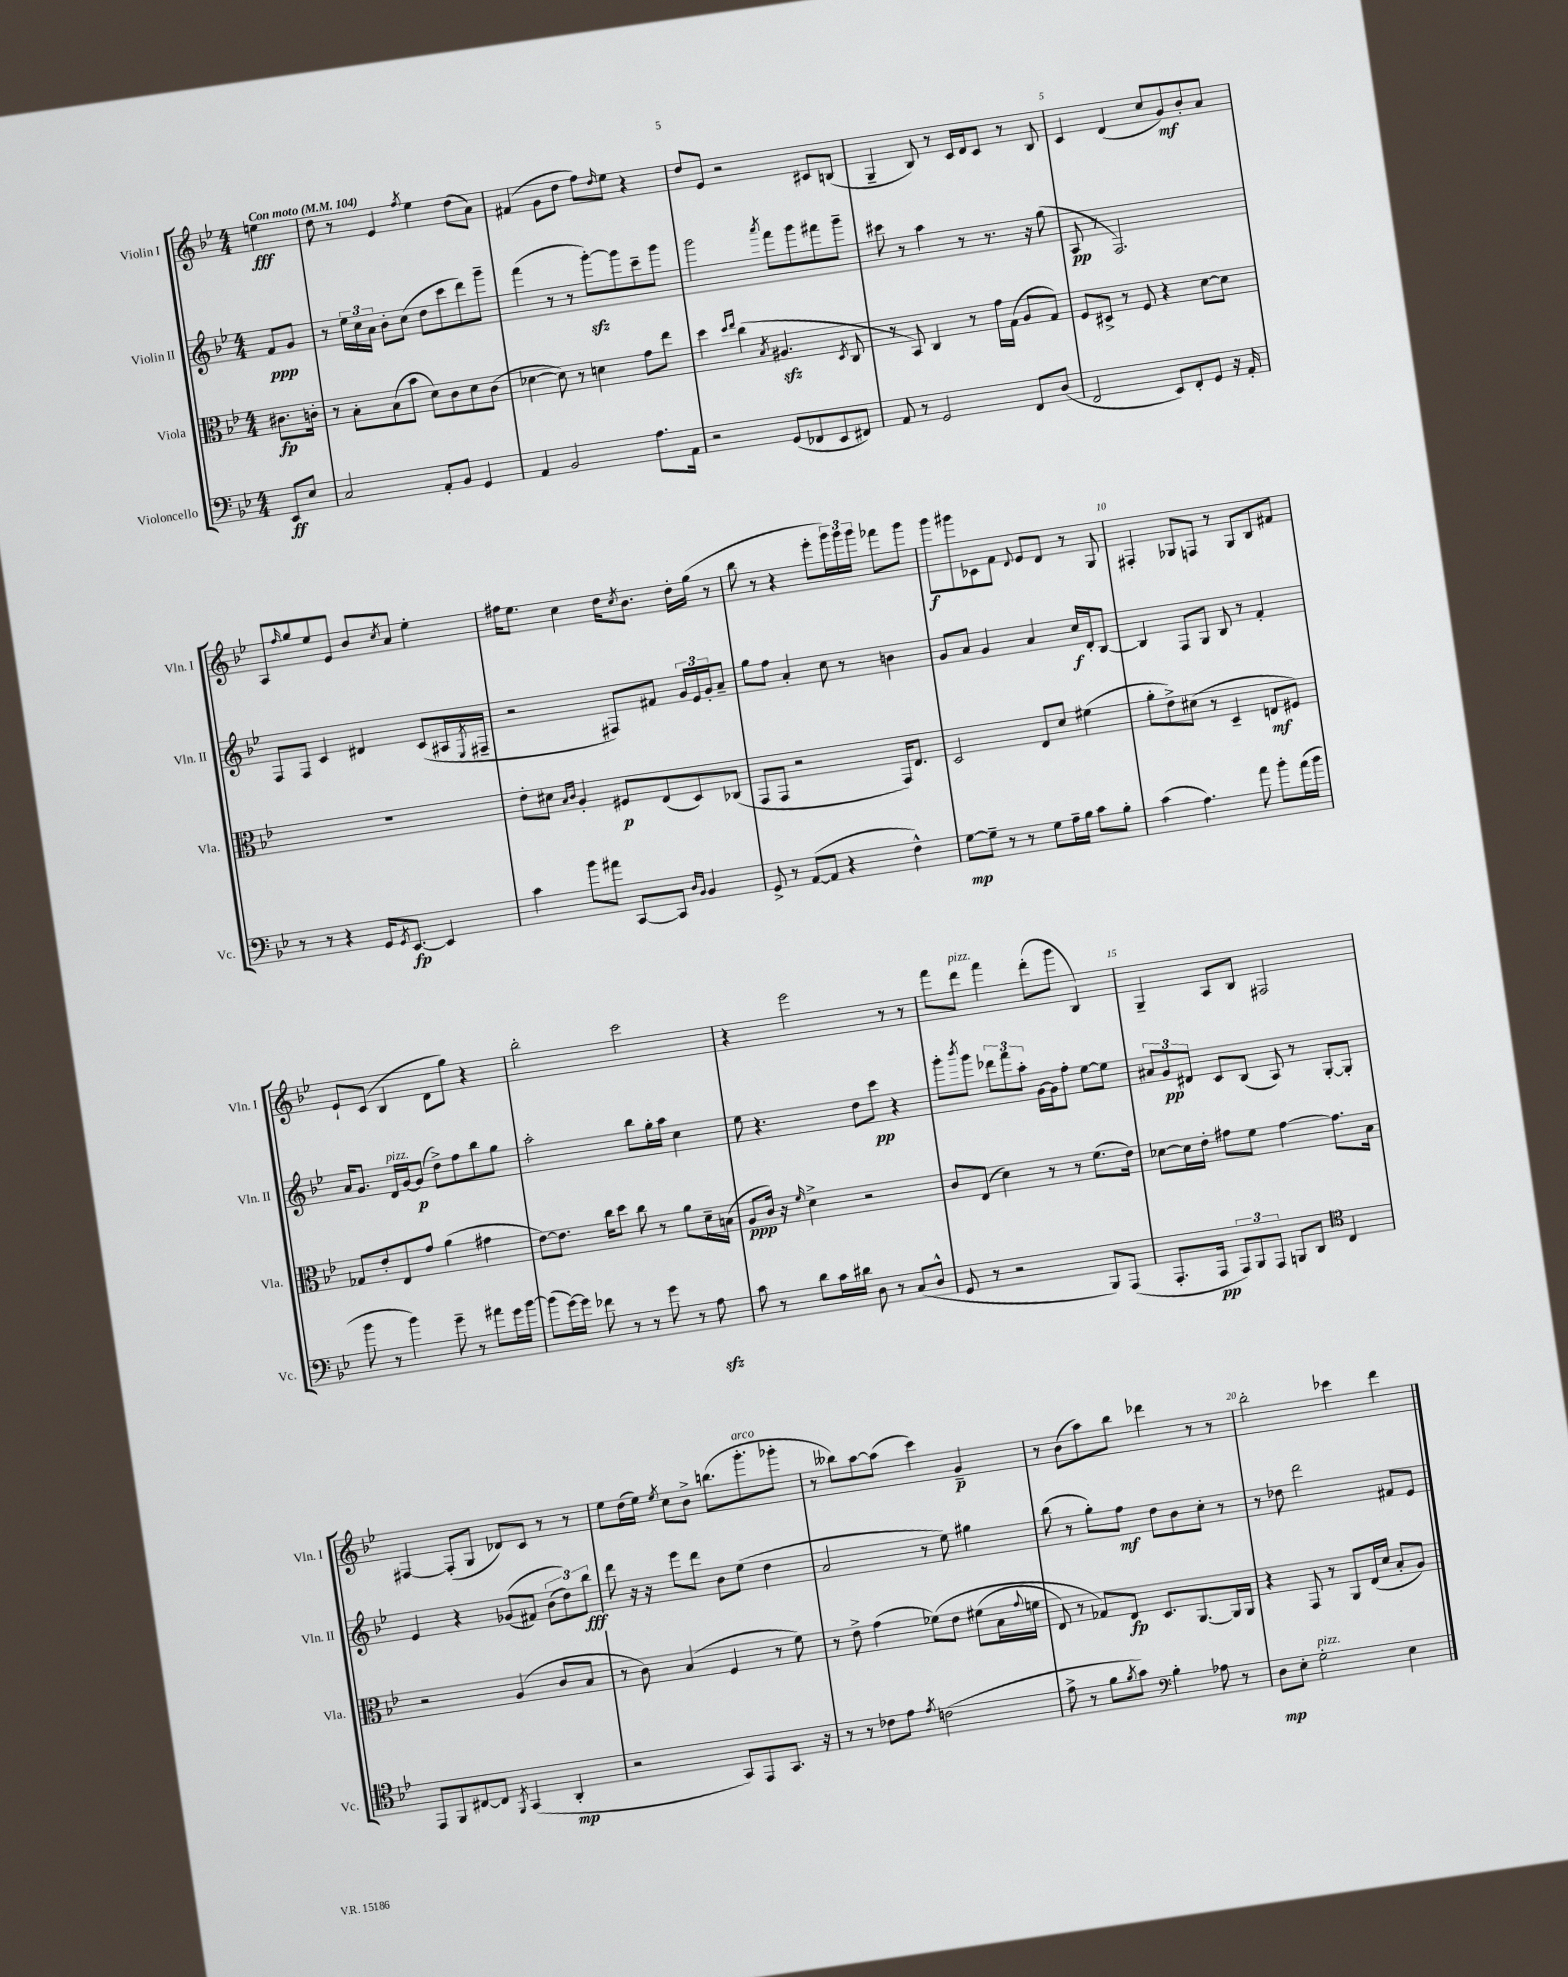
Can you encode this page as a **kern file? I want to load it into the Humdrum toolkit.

**kern	**dynam	**kern	**dynam	**kern	**dynam	**kern	**dynam
*part4	*part4	*part3	*part3	*part2	*part2	*part1	*part1
*staff4	*staff4	*staff3	*staff3	*staff2	*staff2	*staff1	*staff1
*I"Violoncello	*	*I"Viola	*	*I"Violin II	*	*I"Violin I	*
*I'Vc.	*	*I'Vla.	*	*I'Vln. II	*	*I'Vln. I	*
*clefF4	*	*clefC3	*	*clefG2	*	*clefG2	*
*k[b-e-]	*	*k[b-e-]	*	*k[b-e-]	*	*k[b-e-]	*
*M4/4	*	*M4/4	*	*M4/4	*	*M4/4	*
*MM104	*	*MM104	*	*MM104	*	*MM104	*
=	=	=	=	=	=	=	=
!	!	!	!	!	!	!LO:TX:a:B:t=Con moto	!
8EE-/L	ff	8.c#X\L	fp	8f/L	ppp	4een\	fff
8E-/J	.	.	.	8g/J	.	.	.
.	.	16cn'\Jk	.	.	.	.	.
=1	=1	=1	=1	=1	=1	=1	=1
2C/	.	8r	.	8r	.	8dd\	.
.	.	8B-'\L	.	24ee-\LL	.	8r	.
.	.	.	.	24cc\	.	.	.
.	.	.	.	24a\JJ	.	.	.
.	.	(8B-\	.	8b-'\L	.	4e-/	.
.	.	8b-\J	.	(8cc\J	.	.	.
.	.	.	.	.	.	8qff/	.
8AA'/L	.	8d\L)	.	8dd\L	.	4ee-\	.
8BB-/J	.	8c\	.	8ccc\	.	.	.
4GG/	.	8d\	.	8ddd\)	.	(8dd\L	.
.	.	(8c\J	.	8ggg~\J	.	8a\J)	.
=2	=2	=2	=2	=2	=2	=2	=2
4AA/	.	[4d-X\	.	(4fff\	.	(4f#X/	.
2BB-/	.	8d-\])	.	8r	.	8g\L	.
.	.	8r	.	8r	.	8dd\J	.
.	.	4dn\	.	[8gggzz'\L)	.	8ff\L)	.
.	.	.	.	.	.	16qqdd/	.
.	.	.	.	8ggg\]	.	8ee-\J	.
8.A\L	.	8g\L	.	8ccc~\	.	4r	.
.	.	8ee-\J	.	8ggg\J	.	.	.
16AA\Jk	.	.	.	.	.	.	.
=3	=3	=3	=3	=3	=3	=3	=3
2r	.	4dd\	.	2ggg\	.	8dd/L	.
.	.	.	.	.	.	8e-/J	.
.	.	16qqdd/LL	.	.	.	.	.
.	.	16qqee-/JJ	.	.	.	.	.
.	.	(4cc\	.	.	.	2r	.
.	.	8qB-/	.	8qaaa/	.	.	.
(8GG/L	.	4.A#Xzz/	.	8fff\L	.	.	.
8FF-X/	.	.	.	8ggg\	.	.	.
8EE-/	.	.	.	8fff#X\	.	8c#X/L	.
.	.	8qD/	.	.	.	.	.
8FF#X/J)	.	8C/	.	8ggg~\J	.	(8Bn/J	.
=4	=4	=4	=4	=4	=4	=4	=4
8AA/	.	8r	.	8ccc#X\	.	4G~/	.
8r	.	8BB-/)	.	8r	.	.	.
2GG/	.	4C/	.	4aa\	.	8B-/)	.
.	.	.	.	.	.	8r	.
.	.	8r	.	8r	.	16c/LL	.
.	.	.	.	.	.	16d/J	.
.	.	16g\LL	.	8.r	.	8c/J	.
.	.	(16G\JJ	.	.	.	.	.
8FF/L	.	8A/L	.	.	.	8r	.
.	.	.	.	16r	.	.	.
(8D/J	.	8G/J)	.	(8gg\	.	8B-/	.
=5	=5	=5	=5	=5	=5	=5	=5
2FF/	.	8F/L	.	8A/	pp	4c/	.
.	.	8D#X^/J	.	8r	.	.	.
.	.	8r	.	2.F/)	.	(4d/	.
.	.	8F/	.	.	.	.	.
8EE-/L)	.	4r	.	.	.	8cc/L	.
8FF'/	.	.	.	.	.	8g/)	mf
8GG/J	.	[8d\L	.	.	.	8b-'/	.
16r	.	8d\J]	.	.	.	8a/J	.
16AA'/	.	.	.	.	.	.	.
!!LO:LB:g=z
=6	=6	=6	=6	=6	=6	=6	=6
8r	.	1r	.	8F/L	.	8A/L	.
.	.	.	.	.	.	16qqff/	.
8r	.	.	.	8F/J	.	8gg/	.
4r	.	.	.	4c/	.	8ee-/	.
.	.	.	.	.	.	8e-/J	.
16GG/KL	.	.	.	4d#X/	.	8b-/L	.
8qGG/	.	.	.	.	.	.	.
[8.EE-/J	fp	.	.	.	.	.	.
.	.	.	.	.	.	8qcc/	.
.	.	.	.	.	.	8a/J	.
4EE-/]	.	.	.	(8c/L	.	4ee-'\	.
.	.	.	.	16A#X/L	.	.	.
.	.	.	.	8qE-/	.	.	.
.	.	.	.	16F#X~/JJ	.	.	.
=7	=7	=7	=7	=7	=7	=7	=7
4c\	.	8e-'\L	.	2r	.	16ff#X\KL	.
.	.	.	.	.	.	8.ee-\J	.
.	.	8d#X\J	.	.	.	.	.
.	.	16qqB-/LL	.	.	.	.	.
.	.	16qqc/JJ	.	.	.	.	.
8b-\L	.	4A'/	.	.	.	4cc\	.
8a#X\J	.	.	.	.	.	.	.
[8CC/L	.	8F#X/L	p	8F#X/L)	.	16dd\KL	.
.	.	.	.	.	.	8qcc/	.
.	.	.	.	.	.	8.b-\J	.
8CC/J]	.	(8E-/	.	8f#X/J	.	.	.
16qqD/LL	.	.	.	.	.	.	.
16qqBB-/JJ	.	.	.	.	.	.	.
4BB-/	.	8D/)	.	24g/LL	.	16dd'\LL	.
.	.	.	.	24e-/	.	.	.
.	.	.	.	.	.	(16gg\JJ	.
.	.	.	.	24g'/J	.	.	.
.	.	(8C-X/J	.	8a~/J	.	8r	.
=8	=8	=8	=8	=8	=8	=8	=8
8GG^/	.	8GG/L	.	8gg\L	.	8bb-\	.
8r	.	8GG/J	.	8ff\J	.	8r	.
([8AA/L	.	2r	.	4a'/	.	4r	.
8AA/J]	.	.	.	.	.	.	.
4r	.	.	.	8cc\	.	8eee-'\L	.
.	.	.	.	8r	.	24ggg\L)	.
.	.	.	.	.	.	24ggg\	.
.	.	.	.	.	.	24ggg\JJ	.
4F^^\)	.	16GG/KL)	.	4bn\	.	8fff-X\L	.
.	.	8.E-/J	.	.	.	.	.
.	.	.	.	.	.	8ggg\J	.
=9	=9	=9	=9	=9	=9	=9	=9
[8G\L	mp	2D/	.	8g/L	.	8ggg\L	f
8G~\J]	.	.	.	8a/J	.	8ggg#X\	.
8r	.	.	.	4g/	.	8c-X\	.
8r	.	.	.	.	.	8f\J	.
.	.	.	.	.	.	8qqd/	.
8G\L	.	8E-/L	.	4a/	.	8e-/L	.
16A~\L	.	8d/J	.	.	.	8d/J	.
16B-\JJ	.	.	.	.	.	.	.
8c\L	.	(4f#X\	.	16cc/LL	f	8r	.
.	.	.	.	16d'/J	.	.	.
8B-'\J	.	.	.	[8B-/J	.	8G/	.
=10	=10	=10	=10	=10	=10	=10	=10
(4c\	.	8a'\L	.	4B-/]	.	4F#X'/	.
.	.	8e-^\)	.	.	.	.	.
4.A\)	.	(8d#X\J	.	8F/L	.	8G-X/L	.
.	.	8r	.	8G/J	.	8Fn/J	.
.	.	4D~/	.	8B-/	.	8r	.
8a\	.	.	.	8r	.	8G-/L	.
8b-'\L	.	8En/L	mf	4f'/	.	8B-/	.
(16a\L	.	8F#X/J)	.	.	.	8f#X/J	.
16b-\JJ	.	.	.	.	.	.	.
!!LO:LB:g=z
=11	=11	=11	=11	=11	=11	=11	=11
8b-\	.	8G-X/L	.	16a/KL	.	8e-`/L	.
.	.	.	.	8.g/J	.	.	.
8r	.	8e-'/	.	.	.	(8c/J	.
!	!	!	!	!LO:TX:a:i:t=pizz.	!	!	!
4b-\)	.	8E-/	.	16d/LL	.	4B-/	.
.	.	.	.	[16g/J	.	.	.
.	.	8g/J	.	(8g/J]	p	.	.
8g~\	.	(4a\	.	8dd^\L)	.	8d\L	.
8r	.	.	.	8ff\	.	8gg\J)	.
8a#X\L	.	4g#X\	.	8bb-\	.	4r	.
16g\L	.	.	.	8gg\J	.	.	.
[16b-\JJ	.	.	.	.	.	.	.
=12	=12	=12	=12	=12	=12	=12	=12
(8b-\L]	.	[8e-\L)	.	2aa'\	.	2bb-'\	.
[16g\L)	.	8.e-\J]	.	.	.	.	.
16g\JJ]	.	.	.	.	.	.	.
8f-X\	.	.	.	.	.	.	.
.	.	16cc\KL	.	.	.	.	.
8r	.	8dd\J	.	.	.	.	.
8r	.	8cc\	.	8bb-\L	.	2ccc\	.
8g\	.	8r	.	16gg'\L	.	.	.
.	.	.	.	16aa\JJ	.	.	.
8r	.	8a\L	.	4cc\	.	.	.
8Azz\	.	16d~\L	.	.	.	.	.
.	.	(16Bn\JJ	.	.	.	.	.
=13	=13	=13	=13	=13	=13	=13	=13
8c\	.	8A/L	ppp	8ee-\	.	4r	.
8r	.	16c/Jk)	.	4.r	.	.	.
.	.	16r	.	.	.	.	.
.	.	16qqf/	.	.	.	.	.
8d\L	.	4d^\	.	.	.	2eee-\	.
16c\L	.	.	.	.	.	.	.
16d#X\JJ	.	.	.	.	.	.	.
8D\	.	2r	.	8dd\L	.	.	.
8r	.	.	.	8ccc\J	pp	.	.
(8C/L	.	.	.	4r	.	8r	.
8D^^/J	.	.	.	.	.	8r	.
=14	=14	=14	=14	=14	=14	=14	=14
8GG/	.	8c/L	.	8ggg'\L	.	8fff\L	.
.	.	.	.	8qbbb-/	.	.	.
!	!	!	!	!	!	!LO:TX:a:i:t=pizz.	!
8r	.	(8E-/J	.	8ggg\J	.	8ddd\J	.
2r	.	4d\)	.	12ddd-X\L	.	4fff\	.
.	.	.	.	12fff\	.	.	.
.	.	.	.	12aa'\J	.	.	.
.	.	8r	.	[16g\LL	.	(8ddd'\L	.
.	.	.	.	16g\J]	.	.	.
.	.	8r	.	8ff'\J	.	8ggg\J	.
8BBB-/L)	.	(8.f\L	.	[8ee-\L	.	4B-/)	.
(8AAA/J	.	.	.	8ee-\J]	.	.	.
.	.	16e-\Jk)	.	.	.	.	.
=15	=15	=15	=15	=15	=15	=15	=15
8.AAA'/L	.	[8d-X\L	.	12a#X/L	.	4G~/	.
.	.	.	.	12g/	pp	.	.
.	.	16d-\L]	.	.	.	.	.
.	.	.	.	12d#X/J	.	.	.
16AAA/Jk	pp	16e-'\JJ	.	.	.	.	.
12AAA/L)	.	8g#X\L	.	8c/L	.	8A/L	.
12BBB-/	.	.	.	.	.	.	.
.	.	8f\J	.	(8B-/J	.	8B-/J	.
12AAA/J	.	.	.	.	.	.	.
8BBBn/L	.	[4g#\	.	8A/)	.	2F#X/	.
8DD/J	.	.	.	8r	.	.	.
*clefC4	*	*	*	*	*	*	*
4C/	.	8.g#\L]	.	[8G'/L	.	.	.
.	.	.	.	8G'/J]	.	.	.
.	.	16B-\Jk	.	.	.	.	.
!!LO:LB:g=z
=16	=16	=16	=16	=16	=16	=16	=16
8EE-/L	.	2r	.	4e-/	.	[4F#X/	.
8FF/	.	.	.	.	.	.	.
[8C#X/	.	.	.	4r	.	(8F#'/L]	.
8C#/J]	.	.	.	.	.	8G/J	.
8qFF/	.	.	.	.	.	.	.
(4GG/	.	(4A/	.	((8g-X/L	.	8d-X/L)	.
.	.	.	.	8f#X/J)	.	8c/J	.
4AA'/	mp	8c/L	.	(12b-\L	.	8r	.
.	.	.	.	12dd\))	.	.	.
.	.	8B-/J	.	.	.	8r	.
.	.	.	.	12bb-\J	fff	.	.
=17	=17	=17	=17	=17	=17	=17	=17
2r	.	8r	.	8ddd\	.	8ee-\L	.
.	.	8c\)	.	16r	.	(16dd\L	.
.	.	.	.	16r	.	16ee-\JJ)	.
.	.	.	.	.	.	8qee-/	.
.	.	(4B-/	.	8eee-\L	.	8cc\L	.
.	.	.	.	8ddd\J	.	8b-^\J	.
8GG/L)	.	4F/	.	8b-\L	.	(8.bbn\L	.
8EE-/	.	.	.	(8ee-\J	.	.	.
!	!	!	!	!	!	!LO:TX:a:i:t=arco	!
.	.	.	.	.	.	8.ggg'\	.
8.GG/J	.	8r	.	4dd\	.	.	.
.	.	8f\)	.	.	.	8ggg-X'\J	.
16r	.	.	.	.	.	.	.
=18	=18	=18	=18	=18	=18	=18	=18
8r	.	8r	.	2a/	.	8r	.
8r	.	8e-^\	.	.	.	8bb--X\L)	.
8c-X\L	.	(4g\	.	.	.	[8aa\	.
8e-\J	.	.	.	.	.	(8aa\J]	.
8qe-/	.	.	.	.	.	.	.
(2cn\	.	(8f-X\L)	.	8r	.	4ccc\)	.
.	.	8e-\J	.	8ee-\)	.	.	.
.	.	(8f#X\L	.	4gg#X\	.	4g~/	p
.	.	16B-\L	.	.	.	.	.
.	.	8qqg/	.	.	.	.	.
.	.	16fn\JJ	.	.	.	.	.
=19	=19	=19	=19	=19	=19	=19	=19
8e-^\	.	8E-/)	.	(8bb-\	.	8r	.
8r	.	8r	.	8r	.	(8b-\L	.
8f\L	.	8G-X/L)	.	8gg'\L)	.	8aa\)	.
8qf/	.	.	.	.	.	.	.
8g\J)	.	8E-/J	fp	8ff\J	mf	8bb-\J	.
*clefF4	*	*	*	*	*	*	*
4B-'\	.	8.D/L	.	8dd\L	.	4ddd-X\	.
.	.	.	.	8b-\	.	.	.
.	.	[8.AA/	.	.	.	.	.
8A-X\	.	.	.	8cc'\J	.	8r	.
8r	.	16AA/L]	.	8r	.	8r	.
.	.	16AA/JJ	.	.	.	.	.
=20	=20	=20	=20	=20	=20	=20	=20
8D\L	mp	4r	.	8r	.	2bb-'\	.
8E-'\J	.	.	.	8dd-X\	.	.	.
!LO:TX:a:i:t=pizz.	!	!	!	!	!	!	!
2G'\	.	8GG/	.	2ddd\	.	.	.
.	.	8r	.	.	.	.	.
.	.	8AA/L	.	.	.	4ccc-X\	.
.	.	(16E-/L	.	.	.	.	.
.	.	16d/JJ	.	.	.	.	.
4E-\	.	8B-'/L	.	8f#X/L	.	4ddd\	.
.	.	8A/J)	.	8e-/J	.	.	.
==	==	==	==	==	==	==	==
*-	*-	*-	*-	*-	*-	*-	*-
